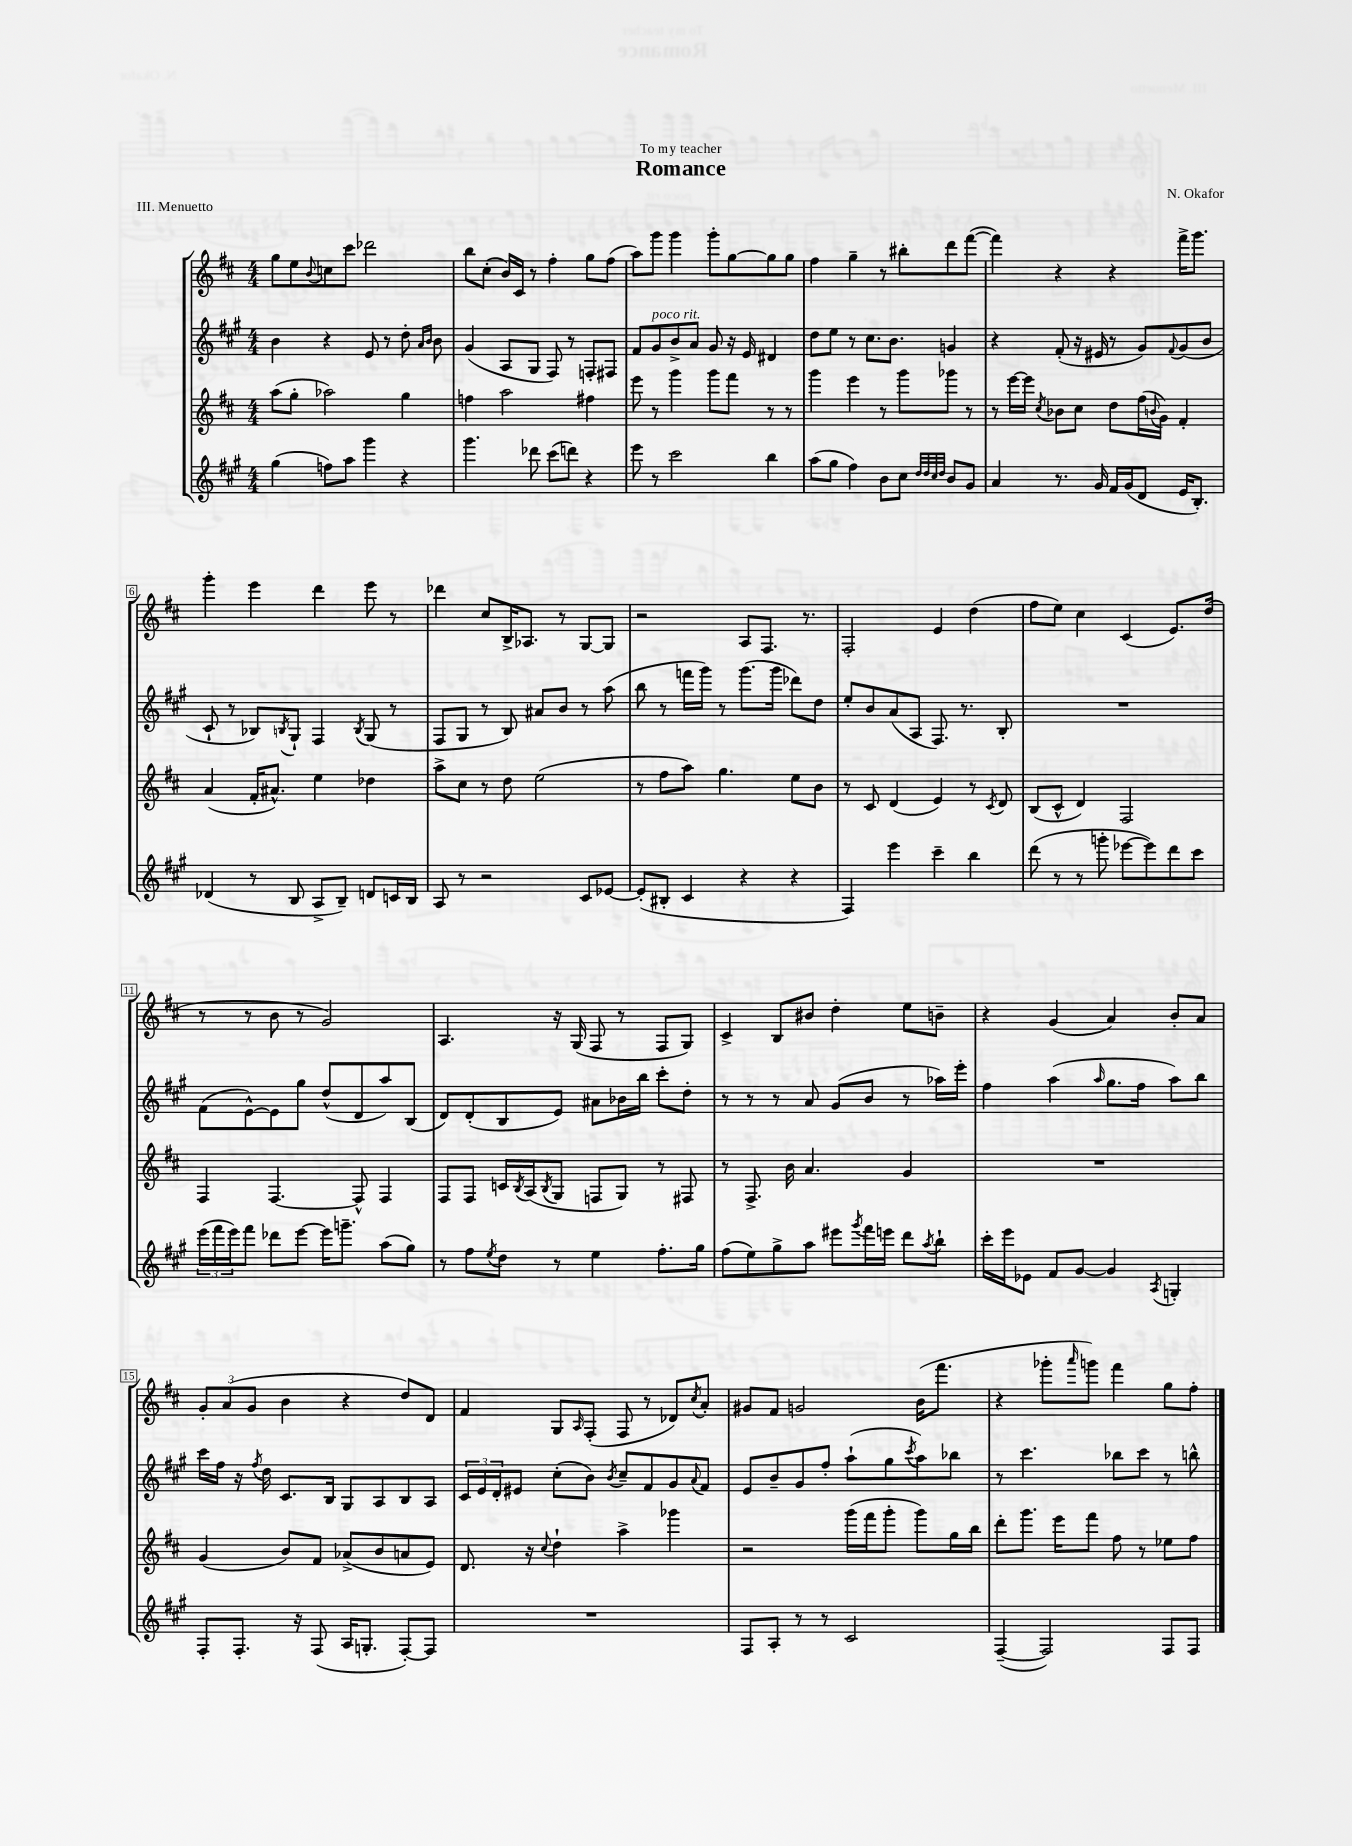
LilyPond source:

\header { title = "Romance" composer = "N. Okafor" dedication = "To my teacher" piece = "III. Menuetto" }
<<
\new StaffGroup <<
\new Staff = "s0" {
    \clef treble \key d \major \numericTimeSignature \time 4/4
    g''8 e''8 \appoggiatura { b'8 } c''8 cis'''8 des'''2 |
    b''8 cis''8-.( b'16) cis'16 r8 fis''4-. g''8 fis''8( |
    a''8) g'''8 g'''4 g'''8-. g''8~ g''8 g''8 |
    fis''4 g''4-- r8 bis''8-. d'''8 fis'''8~( |
    fis'''4) r4 r4 fis'''16-> g'''8. |
    g'''4-. e'''4 d'''4 e'''8 r8 |
    des'''4 cis''8 b16-> aes8. r8 g8~ g8 |
    r2 a8 fis8. r8. |
    fis2-. e'4 d''4( |
    fis''8 e''8) cis''4 cis'4( e'8.) d''16( |
    r8 r8 b'8 r8 g'2) |
    a4. r16 g16( fis8 r8 fis8 g8) |
    cis'4-> b8 bis'8 d''4-. e''8 b'8-- |
    r4 g'4( a'4) b'8-. a'8 |
    \tuplet 3/2 { g'8-. a'8( g'8 } b'4 r4 d''8) d'8 |
    fis'4 g8 \grace { a16 } fis8-.( fis8 r8 des'8) \acciaccatura { cis''8 } a'8-. |
    gis'8 fis'8 g'2 b'16( fis'''8. |
    r4 ges'''8-. \grace { a'''16 } g'''8) fis'''4 g''8 fis''8-. \bar "|." |
}
\new Staff = "s1" {
    \clef treble \key a \major \numericTimeSignature \time 4/4
    b'4 r4 e'8 r8 d''8-. \grace { a'16 b'16 } b'8 |
    gis'4( a8 gis8 fis8) r8 f8-. fis8 |
    fis'8 gis'8^\markup { \italic "poco rit." } b'8-> a'8 gis'8 r16 e'16 dis'4 |
    d''8 e''8 r8 cis''8. b'8. g'4 |
    r4 fis'8-.( r16 eis'16 r8 gis'8) \appoggiatura { fis'8 } gis'8( b'8 |
    cis'8-! r8 bes8) \acciaccatura { b8 } gis8-! fis4 \acciaccatura { b8 } gis8( r8 |
    fis8 gis8 r8 b8) ais'8 b'8 r8 a''8( |
    b''8 r8 f'''16 gis'''16) r8 gis'''8.( gis'''16 des'''8) d''8 |
    e''8-. b'8 a'8( a8 fis8.) r8. b8-. |
    R1 |
    fis'8( e'8~-^) e'8 gis''8 d''8-^( d'8 a''8) b8( |
    d'8) d'8-.( b8 e'8) ais'8 bes'16 b''16 cis'''8-. d''8-. |
    r8 r8 r8 a'8 gis'8( b'8 r8 aes''16) e'''16-. |
    fis''4 a''4( \grace { a''16 } gis''8. fis''16 a''8) b''8 |
    cis'''16 fis''16 r16 \acciaccatura { fis''8 } d''16 cis'8. b16 gis8 a8 b8 a8 |
    \tuplet 3/2 { cis'16 e'16 d'16-. } eis'8 cis''8-.( b'8) \acciaccatura { b'8 } cis''8-- fis'8 gis'8 \appoggiatura { a'8 } fis'8 |
    e'8 b'8-- gis'8 fis''8-. a''8-!( gis''8 \acciaccatura { cis'''8 } a''8) bes''8 |
    r8 cis'''4. bes''8 cis'''8 r8 b''8-^ \bar "|." |
}
\new Staff = "s2" {
    \clef treble \key d \major \numericTimeSignature \time 4/4
    a''8( g''8-. aes''2) g''4 |
    f''4 a''2 fis''4 |
    e'''8 r8 g'''4 g'''8 fis'''8 r8 r8 |
    g'''4 e'''4 r8 g'''8 ges'''8 r8 |
    r8 e'''16~ e'''16 \acciaccatura { cis''8 } bes'8 cis''8 d''8 fis''16( \appoggiatura { b'8 } g'16) fis'4-. |
    a'4( fis'16-. ais'8.-^) e''4 des''4 |
    a''8-> cis''8 r8 d''8 e''2( |
    r8 fis''8 a''8) g''4. e''8 b'8 |
    r8 cis'8 d'4( e'4) r8 \acciaccatura { cis'8 } d'8 |
    b8( cis'8-^ d'4) fis2 |
    fis4 fis4.~ fis8-^ fis4 |
    fis8 fis8 c'16 \acciaccatura { b8 } a16( \acciaccatura { b8 } g8 f8 g8) r8 fis8 |
    r8 fis8.-> b'16 a'4. g'4 |
    R1 |
    g'4( b'8) fis'8 aes'8->( b'8 a'8 e'8) |
    d'8. r16 \appoggiatura { cis''8 } d''4-! a''4-> ges'''4 |
    r2 g'''16( fis'''16 g'''8-. g'''8) g''16 b''16 |
    d'''8-. g'''8. e'''16 fis'''8 fis''8 r8 ees''8 fis''8 \bar "|." |
}
\new Staff = "s3" {
    \clef treble \key a \major \numericTimeSignature \time 4/4
    gis''4( f''8) a''8 gis'''4 r4 |
    gis'''4. des'''8 cis'''8( d'''8) r4 |
    e'''8 r8 cis'''2 b''4 |
    a''8( gis''8 fis''4) b'8 cis''8 \grace { d''32 d''32 cis''32 d''32 } b'8 gis'8 |
    a'4 r8. gis'16 fis'16 gis'16( d'8 e'16 b8.-.) |
    des'4( r8 b8 a8-> b8--) d'8 c'16 b16 |
    a8 r8 r2 cis'8 ees'8~ |
    ees'8-.( bis8-. cis'4 r4 r4 |
    fis4) e'''4 cis'''4-- b''4 |
    d'''8( r8 r8 g'''8-. ees'''8~ ees'''8) d'''8 cis'''8 |
    \tuplet 3/2 { e'''16( fis'''16 e'''16) } fis'''8 des'''8 e'''8~ e'''16 g'''8.-- a''8( gis''8) |
    r8 fis''8 \acciaccatura { e''8 } d''8 r8 e''4 fis''8.-. gis''16 |
    fis''8( e''8) gis''8-> a''8 eis'''8 \acciaccatura { gis'''8 } fis'''16 e'''16 d'''8 \acciaccatura { a''8 } b''8-! |
    cis'''16-. e'''16 ees'8 fis'8 gis'8~ gis'4 \acciaccatura { a8 } g4-. |
    fis8-. fis8.-. r16 fis8( a16 g8.-. fis8~-.) fis8 |
    R1 |
    fis8 a8-. r8 r8 cis'2 |
    fis4~--( fis2) fis8 fis8 \bar "|." |
}
>>
>>
\layout { \context { \Score \override BarNumber.stencil = #(make-stencil-boxer 0.1 0.3 ly:text-interface::print) } }
